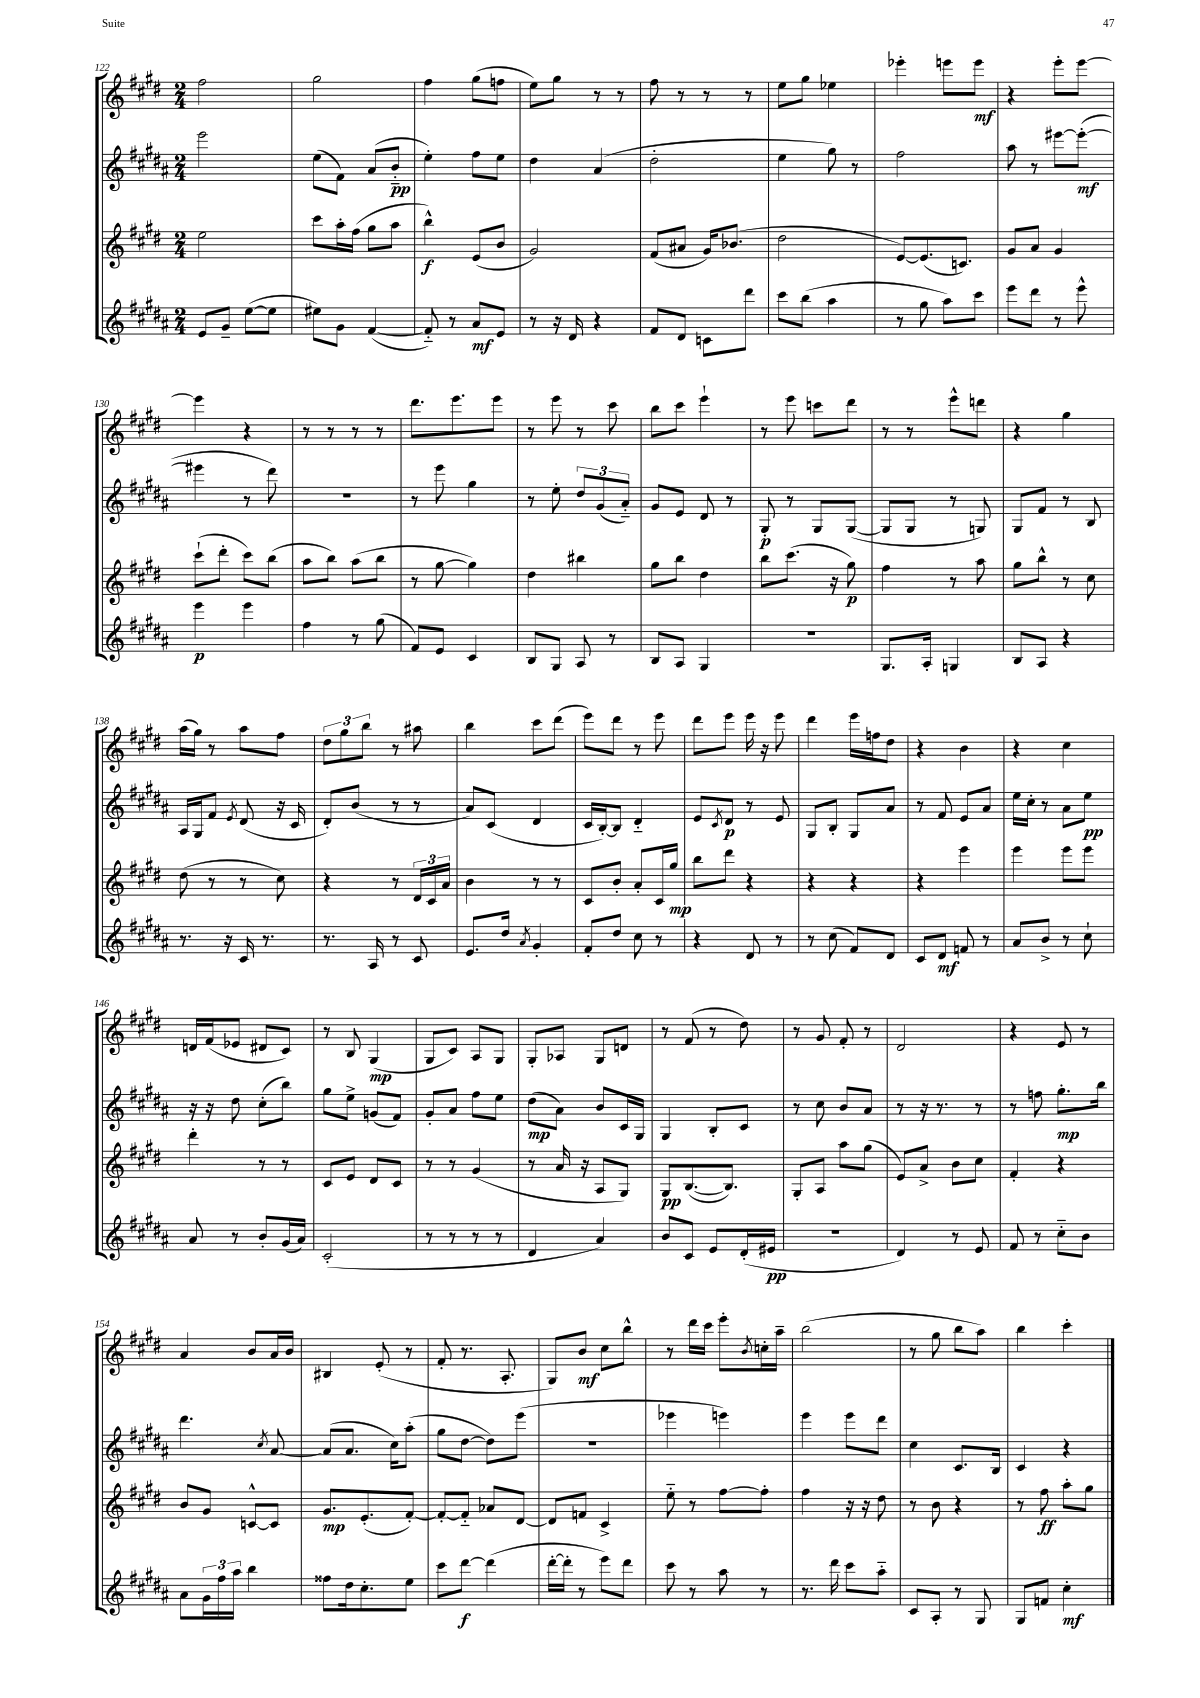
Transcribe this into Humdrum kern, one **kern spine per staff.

**kern	**dynam	**kern	**dynam	**kern	**dynam	**kern	**dynam
*part4	*part4	*part3	*part3	*part2	*part2	*part1	*part1
*staff4	*staff4	*staff3	*staff3	*staff2	*staff2	*staff1	*staff1
*clefG2	*	*clefG2	*	*clefG2	*	*clefG2	*
*k[f#c#g#d#a#]	*	*k[f#c#g#d#]	*	*k[f#c#g#d#a#]	*	*k[f#c#g#d#]	*
*M2/4	*	*M2/4	*	*M2/4	*	*M2/4	*
=122	=122	=122	=122	=122	=122	=122	=122
8e/L	.	2ee\	.	2eee\	.	2ff#\	.
8g#~/J	.	.	.	.	.	.	.
([8ee\L	.	.	.	.	.	.	.
8ee\J]	.	.	.	.	.	.	.
=123	=123	=123	=123	=123	=123	=123	=123
8ee#X\L)	.	8ccc#\L	.	(8ee\L	.	2gg#\	.
8g#\J	.	16aa'\L	.	8f#\J)	.	.	.
.	.	(16ff#\JJ	.	.	.	.	.
([4f#/	.	8gg#\L	.	(8a#/L	.	.	.
.	.	8aa\J	.	8b/J	pp	.	.
=124	=124	=124	=124	=124	=124	=124	=124
8f#/])	.	4bb^^\)	f	4ee'\)	.	4ff#\	.
8r	.	.	.	.	.	.	.
8a#/L	mf	(8e/L	.	8ff#\L	.	(8gg#\L	.
8e/J	.	8b/J	.	8ee\J	.	8ffn\J	.
=125	=125	=125	=125	=125	=125	=125	=125
8r	.	2g#/)	.	4dd#\	.	8ee\L)	.
16r	.	.	.	.	.	8gg#\J	.
16d#/	.	.	.	.	.	.	.
4r	.	.	.	(4a#/	.	8r	.
.	.	.	.	.	.	8r	.
=126	=126	=126	=126	=126	=126	=126	=126
8f#/L	.	(8f#/L	.	2dd#'\	.	8ff#\	.
8d#/J	.	8a#X/J	.	.	.	8r	.
8cn\L	.	16g#/KL)	.	.	.	8r	.
.	.	(8.b-X/J	.	.	.	.	.
8ddd#\J	.	.	.	.	.	8r	.
=127	=127	=127	=127	=127	=127	=127	=127
8ccc#\L	.	2dd#\	.	4ee\	.	8ee\L	.
(8bb\J	.	.	.	.	.	8gg#\J	.
4aa#\	.	.	.	8gg#\)	.	4ee-X\	.
.	.	.	.	8r	.	.	.
=128	=128	=128	=128	=128	=128	=128	=128
8r	.	[8e/L)	.	2ff#\	.	4eee-X'\	.
8gg#\	.	(8.e/]	.	.	.	.	.
8aa#\L)	.	.	.	.	.	8eeen\L	.
.	.	8.cn/J)	.	.	.	.	.
8ccc#\J	.	.	.	.	.	8eee\J	mf
=129	=129	=129	=129	=129	=129	=129	=129
8eee\L	.	8g#/L	.	8aa#\	.	4r	.
8ddd#\J	.	8a/J	.	8r	.	.	.
8r	.	4g#/	.	[8eee#X\L	.	8eee'\L	.
8eee^^\	.	.	.	(8eee#'\J_	mf	[8eee\J	.
!!LO:LB:g=z
=130	=130	=130	=130	=130	=130	=130	=130
4eee\	p	(8ccc#`\L	.	4eee#X\]	.	4eee\]	.
.	.	8ddd#'\J	.	.	.	.	.
4eee\	.	8ccc#\L)	.	8r	.	4r	.
.	.	(8bb\J	.	8ddd#\)	.	.	.
=131	=131	=131	=131	=131	=131	=131	=131
4ff#\	.	8aa\L	.	2r	.	8r	.
.	.	8bb\J)	.	.	.	8r	.
8r	.	(8aa\L	.	.	.	8r	.
(8gg#\	.	8bb\J	.	.	.	8r	.
=132	=132	=132	=132	=132	=132	=132	=132
8f#/L)	.	8r	.	8r	.	8.ddd#\L	.
8e/J	.	[8gg#\	.	8eee\	.	.	.
.	.	.	.	.	.	8.eee\	.
4c#/	.	4gg#\])	.	4gg#\	.	.	.
.	.	.	.	.	.	8eee\J	.
=133	=133	=133	=133	=133	=133	=133	=133
8B/L	.	4dd#\	.	8r	.	8r	.
8G#/J	.	.	.	8ee'\	.	8eee\	.
8A#/	.	4bb#X\	.	12dd#/L	.	8r	.
.	.	.	.	(12g#/	.	.	.
8r	.	.	.	.	.	8ccc#\	.
.	.	.	.	12a#/J)	.	.	.
=134	=134	=134	=134	=134	=134	=134	=134
8B/L	.	8gg#\L	.	8g#/L	.	8bb\L	.
8A#/J	.	8bb\J	.	8e/J	.	8ccc#\J	.
4G#/	.	4dd#\	.	8d#/	.	4eee`\	.
.	.	.	.	8r	.	.	.
=135	=135	=135	=135	=135	=135	=135	=135
2r	.	8bb\L	.	8G#'/	p	8r	.
.	.	(8.ccc#\J	.	8r	.	8eee\	.
.	.	.	.	8G#/L	.	8cccn\L	.
.	.	16r	.	.	.	.	.
.	.	8gg#\)	p	([8G#/J	.	8ddd#\J	.
=136	=136	=136	=136	=136	=136	=136	=136
8.G#/L	.	4ff#\	.	8G#/L]	.	8r	.
.	.	.	.	8G#/J	.	8r	.
16A#'/Jk	.	.	.	.	.	.	.
4Gn/	.	8r	.	8r	.	8eee^^\L	.
.	.	8aa\	.	8Gn/)	.	8dddn\J	.
=137	=137	=137	=137	=137	=137	=137	=137
8B/L	.	8gg#\L	.	8G#/L	.	4r	.
8A#/J	.	8bb^^\J	.	8f#/J	.	.	.
4r	.	8r	.	8r	.	4gg#\	.
.	.	8cc#\	.	8B/	.	.	.
!!LO:LB:g=z
=138	=138	=138	=138	=138	=138	=138	=138
8.r	.	(8dd#\	.	16A#/LL	.	(16aa\LL	.
.	.	.	.	16G#/J	.	16gg#\JJ)	.
.	.	8r	.	8f#/J	.	8r	.
16r	.	.	.	.	.	.	.
.	.	.	.	8qe/	.	.	.
16c#/	.	8r	.	(8d#/	.	8aa\L	.
8.r	.	.	.	.	.	.	.
.	.	8cc#\)	.	16r	.	8ff#\J	.
.	.	.	.	16c#/	.	.	.
=139	=139	=139	=139	=139	=139	=139	=139
8.r	.	4r	.	8d#'/L)	.	12dd#\L	.
.	.	.	.	.	.	12gg#\	.
.	.	.	.	(8b/J	.	.	.
.	.	.	.	.	.	12bb\J	.
16A#/	.	.	.	.	.	.	.
8r	.	8r	.	8r	.	8r	.
8c#/	.	24d#/LL	.	8r	.	8aa#X\	.
.	.	24c#/	.	.	.	.	.
.	.	24a/JJ	.	.	.	.	.
=140	=140	=140	=140	=140	=140	=140	=140
8.e/L	.	4b\	.	8a#/L)	.	4bb\	.
.	.	.	.	(8c#/J	.	.	.
16dd#/Jk	.	.	.	.	.	.	.
8qa#/	.	.	.	.	.	.	.
4g#'/	.	8r	.	4d#/	.	8ccc#\L	.
.	.	8r	.	.	.	(8ddd#\J	.
=141	=141	=141	=141	=141	=141	=141	=141
8f#'/L	.	8c#/L	.	16c#/LL	.	8eee\L)	.
.	.	.	.	[16B'/J)	.	.	.
8dd#/J	.	8b'/J	.	8B/J]	.	8ddd#\J	.
8cc#\	.	8a'/L	.	4d#/	.	8r	.
8r	.	16c#/L	.	.	.	8eee\	.
.	.	16gg#/JJ	mp	.	.	.	.
=142	=142	=142	=142	=142	=142	=142	=142
4r	.	8bb\L	.	8e/L	.	8ddd#\L	.
.	.	.	.	8qc#/	.	.	.
.	.	8ddd#\J	.	8d#/J	p	8eee\J	.
8d#/	.	4r	.	8r	.	16eee\	.
.	.	.	.	.	.	16r	.
8r	.	.	.	8e/	.	8eee\	.
=143	=143	=143	=143	=143	=143	=143	=143
8r	.	4r	.	8G#/L	.	4ddd#\	.
(8cc#\	.	.	.	8B'/J	.	.	.
8f#/L)	.	4r	.	8G#/L	.	16eee\LL	.
.	.	.	.	.	.	16ffn\J	.
8d#/J	.	.	.	8a#/J	.	8dd#\J	.
=144	=144	=144	=144	=144	=144	=144	=144
8c#/L	.	4r	.	8r	.	4r	.
8d#/J	mf	.	.	8f#/	.	.	.
8fn/	.	4eee\	.	8e/L	.	4b\	.
8r	.	.	.	8a#/J	.	.	.
=145	=145	=145	=145	=145	=145	=145	=145
8a#/L	.	4eee\	.	16ee\LL	.	4r	.
.	.	.	.	16cc#'\JJ	.	.	.
8b^/J	.	.	.	8r	.	.	.
8r	.	8eee\L	.	8a#\L	.	4cc#\	.
8cc#`\	.	8eee\J	.	8ee\J	pp	.	.
!!LO:LB:g=z
=146	=146	=146	=146	=146	=146	=146	=146
8a#/	.	4ddd#'\	.	16r	.	16dn/LL	.
.	.	.	.	16r	.	(16f#/J	.
8r	.	.	.	8dd#\	.	8e-X/J	.
8b'/L	.	8r	.	(8cc#'\L	.	8d#X/L	.
(16g#/L	.	8r	.	8bb\J)	.	8c#/J)	.
16a#/JJ)	.	.	.	.	.	.	.
=147	=147	=147	=147	=147	=147	=147	=147
(2c#'/	.	8c#/L	.	8gg#\L	.	8r	.
.	.	8e/J	.	8ee^\J	.	8B/	.
.	.	8d#/L	.	(8gn/L	.	(4G#/	mp
.	.	8c#/J	.	8f#/J)	.	.	.
=148	=148	=148	=148	=148	=148	=148	=148
8r	.	8r	.	8g#'/L	.	8G#/L	.
8r	.	8r	.	8a#/J	.	8c#/J)	.
8r	.	(4g#/	.	8ff#\L	.	8A/L	.
8r	.	.	.	8ee\J	.	8G#/J	.
=149	=149	=149	=149	=149	=149	=149	=149
4d#/	.	8r	.	(8dd#\L	mp	8G#'/L	.
.	.	16a/	.	8a#\J)	.	8A-X/J	.
.	.	16r	.	.	.	.	.
4a#/)	.	8A/L	.	8b/L	.	8G#/L	.
.	.	8G#/J)	.	16c#/L	.	8dn/J	.
.	.	.	.	16G#/JJ	.	.	.
=150	=150	=150	=150	=150	=150	=150	=150
8b/L	.	8G#/L	pp	4G#/	.	8r	.
8c#/J	.	([8.B/	.	.	.	(8f#/	.
8e/L	.	.	.	8B'/L	.	8r	.
.	.	8.B/J])	.	.	.	.	.
(16d#'/L	.	.	.	8c#/J	.	8dd#\)	.
16e#X/JJ	pp	.	.	.	.	.	.
=151	=151	=151	=151	=151	=151	=151	=151
2r	.	8G#'/L	.	8r	.	8r	.
.	.	8A/J	.	8cc#\	.	8g#/	.
.	.	8aa\L	.	8b/L	.	8f#'/	.
.	.	(8gg#\J	.	8a#/J	.	8r	.
=152	=152	=152	=152	=152	=152	=152	=152
4d#/)	.	8e/L)	.	8r	.	2d#/	.
.	.	8a^/J	.	16r	.	.	.
.	.	.	.	8.r	.	.	.
8r	.	8b\L	.	.	.	.	.
8e/	.	8cc#\J	.	8r	.	.	.
=153	=153	=153	=153	=153	=153	=153	=153
8f#/	.	4f#'/	.	8r	.	4r	.
8r	.	.	.	8ffn\	.	.	.
8cc#\L	.	4r	.	8.gg#'\L	mp	8e/	.
8b\J	.	.	.	.	.	8r	.
.	.	.	.	16bb\Jk	.	.	.
!!LO:LB:g=z
=154	=154	=154	=154	=154	=154	=154	=154
8a#\L	.	8b/L	.	4.ddd#\	.	4a/	.
24g#\L	.	8g#/J	.	.	.	.	.
24ff#\	.	.	.	.	.	.	.
24aa#\JJ	.	.	.	.	.	.	.
4bb\	.	[8cn^^/L	.	.	.	8b/L	.
.	.	.	.	8qcc#/	.	.	.
.	.	8c/J]	.	[8a#/	.	16a/L	.
.	.	.	.	.	.	16b/JJ	.
=155	=155	=155	=155	=155	=155	=155	=155
8ff##X\L	.	8.g#/L	mp	(8a#/L]	.	4B#X/	.
16dd#\k	.	.	.	8.a#/J	.	.	.
8.cc#'\	.	(8.e'/	.	.	.	.	.
.	.	.	.	.	.	(8e'/	.
.	.	.	.	16cc#\KL)	.	.	.
8ee\J	.	[8f#'/J)	.	(8aa#'\J	.	8r	.
=156	=156	=156	=156	=156	=156	=156	=156
8ccc#\L	.	8f#'/L_	.	8gg#\L	.	8f#'/	.
[8ddd#\J	f	8f#/J]	.	[8dd#\J	.	8.r	.
(4ddd#\]	.	8a-X/L	.	8dd#\L])	.	.	.
.	.	.	.	.	.	8.A'/	.
.	.	[8d#/J	.	(8eee\J	.	.	.
=157	=157	=157	=157	=157	=157	=157	=157
[16ddd#'\LL	.	8d#/L]	.	2r	.	8G#/L)	.
16ddd#'\JJ]	.	.	.	.	.	.	.
8r	.	8fn/J	.	.	.	8b/J	mf
8eee\L)	.	4c#^/	.	.	.	8cc#\L	.
8ddd#\J	.	.	.	.	.	8bb^^\J	.
=158	=158	=158	=158	=158	=158	=158	=158
8ccc#\	.	8ee\	.	4eee-X\	.	8r	.
8r	.	8r	.	.	.	16ddd#\LL	.
.	.	.	.	.	.	16ccc#\JJ	.
8aa#\	.	[8ff#\L	.	4eeen\)	.	8eee'\L	.
.	.	.	.	.	.	8qb/	.
8r	.	8ff#'\J]	.	.	.	16ccn'\L	.
.	.	.	.	.	.	16aa~\JJ	.
=159	=159	=159	=159	=159	=159	=159	=159
8.r	.	4ff#\	.	4eee\	.	(2bb\	.
16ddd#\	.	.	.	.	.	.	.
8ccc#\L	.	16r	.	8eee\L	.	.	.
.	.	16r	.	.	.	.	.
8aa#\J	.	8dd#\	.	8ddd#\J	.	.	.
=160	=160	=160	=160	=160	=160	=160	=160
8c#/L	.	8r	.	4cc#\	.	8r	.
8A#'/J	.	8b\	.	.	.	8gg#\	.
8r	.	4r	.	8.c#/L	.	8bb\L	.
8G#/	.	.	.	.	.	8aa\J)	.
.	.	.	.	16B/Jk	.	.	.
=161	=161	=161	=161	=161	=161	=161	=161
8G#/L	.	8r	.	4c#/	.	4bb\	.
8fn/J	.	8ff#\	ff	.	.	.	.
4cc#'\	mf	8aa'\L	.	4r	.	4ccc#'\	.
.	.	8gg#\J	.	.	.	.	.
==	==	==	==	==	==	==	==
*-	*-	*-	*-	*-	*-	*-	*-
